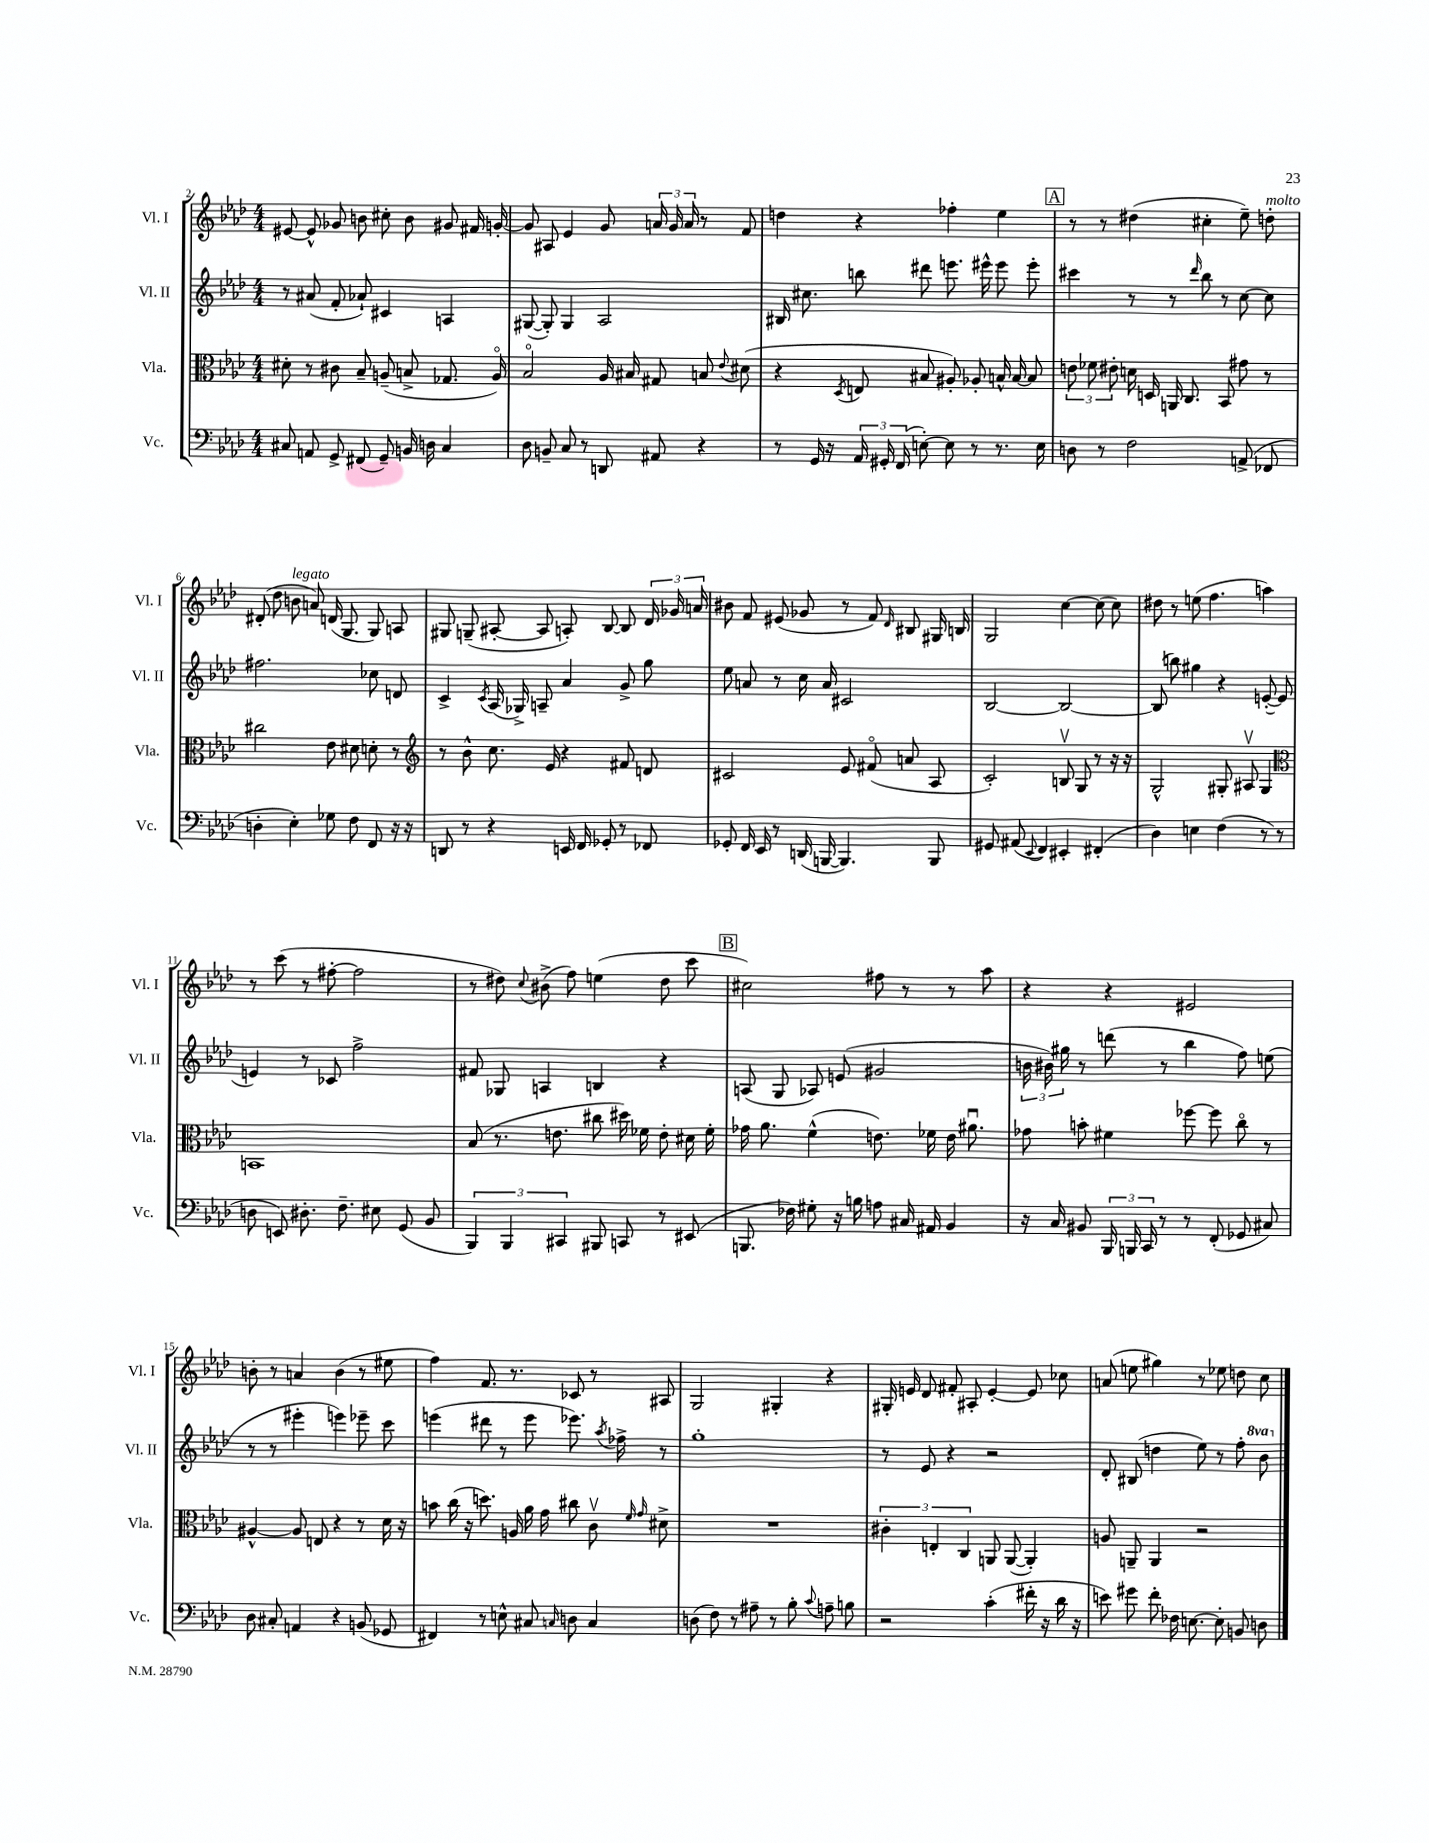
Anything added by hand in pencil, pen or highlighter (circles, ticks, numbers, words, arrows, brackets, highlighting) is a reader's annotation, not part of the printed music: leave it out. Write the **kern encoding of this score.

**kern	**kern	**kern	**kern
*part4	*part3	*part2	*part1
*staff4	*staff3	*staff2	*staff1
*I"Vc.	*I"Vla.	*I"Vl. II	*I"Vl. I
*I'Vc.	*I'Vla.	*I'Vl. II	*I'Vl. I
*clefF4	*clefC3	*clefG2	*clefG2
*k[b-e-a-d-]	*k[b-e-a-d-]	*k[b-e-a-d-]	*k[b-e-a-d-]
*M4/4	*M4/4	*M4/4	*M4/4
=2	=2	=2	=2
8C#X/	8d#X'\	8r	[8e#X/
8AAn/	8r	(8a#X/	8e#^^/]
8GG^/	8c#X\	8f'/	8g-X/
(8FF#X/	8B-~/	8a-X`/)	8bn\
8GG~/)	(8An~/	4c#X/	8cc#X'\
16BBn/	8Bn^/	.	8b\
16Dn\	.	.	.
4C#/	8.G-X/	4An/	8g#X/
.	.	.	16f#X/
.	16A/)	.	[16gn'/
=3	=3	=3	=3
8D-\	2B-/	([8G#X/	8g/]
8BBn~/	.	8G#'/])	8A#X/
8C/	.	4G#/	4e-/
8r	.	.	.
8DDn/	16A-/	2A-/	8g/
.	16B#X/	.	.
8AA#X/	8G#X/	.	24an/
.	.	.	24g/
.	.	.	24a/
4r	8Bn/	.	8r
.	8qqe-/	.	.
.	(8d#X\	.	8f/
=4	=4	=4	=4
8r	4r	16B#X/	4ddn\
.	.	8.cc#X\	.
16GG/	.	.	.
16r	.	.	.
.	8qD-/	.	.
24AA-/	8En/	8bbn\	4r
24GG#X'/	.	.	.
(24FF/	.	.	.
[8En'\)	8B#X/	8ddd#X\	.
8E\]	8A#X'/)	8.eeen\	4ff-X'\
8r	8A-X'/	.	.
.	.	16eee#X^^\	.
8.r	16Bn^^/	8eee#\	4ee-\
.	[16B/	.	.
.	8B/]	8eee#'\	.
16E\	.	.	.
!!LO:REH:place=s1:t=A
=5	=5	=5	=5
8Dn\	12en\	4ccc#X\	8r
.	12f-X\	.	.
8r	.	.	8r
.	12e#X'\	.	.
2F\	16dn\	8r	(4dd#X\
.	16Dn/	.	.
.	16AAn/	8r	.
.	8.C/	.	.
.	.	16qqddd-/	.
.	.	8bb-\	4cc#X'\
.	8BB-/	8r	.
(8AAn^/	8g#X\	[8cc\	8ee-~\)
!	!	!	!LO:TX:a:i:t=molto
8FF-X/	8r	8cc\]	8ddn'\
!!LO:LB:g=z
=6	=6	=6	=6
4Dn'\	2cc#X\	2.ff#X\	(8d#X'/
.	.	.	8dd-\
!	!	!	!LO:TX:a:i:t=legato
4E-'\)	.	.	8bn\
.	.	.	8an/)
8G-X\	8e-\	.	(16dn/
.	.	.	8.G/
8F\	8d#X\	.	.
8FF/	8dn'\	8cc-X\	8G/)
16r	8r	8dn/	8An/
16r	.	.	.
=7	=7	=7	=7
*	*clefG2	*	*
8DDn/	8r	4c^/	8G#X/
8r	8b-^^\	.	(8Gn~/
.	.	8qc/	.
4r	8.cc\	(16A-/	[8A#X'/
.	.	16G-X^/)	.
.	.	8An~/	8A#/]
.	16e-/	.	.
16EEn/	4r	4a-/	8An'/)
16FF/	.	.	.
8GG-X'/	.	.	[8B-/
8r	8f#X/	8g^/	8B-/]
8FF-X/	8dn/	8gg\	24d-/
.	.	.	24g-X/
.	.	.	24an/
=8	=8	=8	=8
8GG-X'/	2c#X/	8ee-\	8b#X\
16FF/	.	8an/	8f/
16EE-/	.	.	.
8r	.	8r	(8e#X/
(16DDn/	.	16cc\	8g-X/
[16BBBn/	.	16a/	.
4.BBB/])	8e-/	2c#X/	8r
.	(8f#X/	.	8f/)
.	.	.	16qqd-/
.	8an/	.	8B#X/
8BBB/	8A-/	.	16G#X/
.	.	.	16Bn/
=9	=9	=9	=9
8GG#X/	2c'/)	[2B-/	2G/
(8AA#X/	.	.	.
8qqEE-/	.	.	.
4FF/)	.	.	.
4EE#X'/	8Bnv/	2B-/_	[4cc\
.	8G/	.	.
(4FF#X'/	8r	.	(8cc\]
.	16r	.	8cc\)
.	16r	.	.
=10	=10	=10	=10
4D-\)	2G^^/	(8B-/]	8dd#X\
.	.	8bbn\)	8r
4En\	.	4gg#X\	(8een\
.	.	.	4.ff\
(4F\	8G#X'/	4r	.
.	8A#Xv/	.	.
8r	4G#/	([8en'/	4aan\)
8r	.	8e/]	.
!!LO:LB:g=z
=11	=11	=11	=11
*	*clefC3	*	*
8Dn\	1BBn	4en/)	8r
8EEn/)	.	.	(8ccc\
8.D#X'\	.	8r	8r
.	.	8c-X/	[8ff#X'\
8.F~\	.	.	.
.	.	2ff^\	2ff#\]
8E#X\	.	.	.
(8GG/	.	.	.
8BB-/	.	.	.
=12	=12	=12	=12
6BBB-/)	(8B-/	8f#X/	8r
.	8.r	8G-X/	8dd#X\)
6BBB-/	.	.	.
.	.	.	8qqcc/
.	.	4An/	(8b#X^\
.	8.en\	.	.
6CC#X/	.	.	.
.	.	.	8ff\)
8BBB#X/	8cc#X\	4Bn/	(4een\
8CCn/	16dd#X\)	.	.
.	16f-X\	.	.
8r	8e'\	4r	8dd#\
(8EE#X/	16d#X\	.	8ccc\
.	16f-'\	.	.
!!LO:REH:place=s1:t=B
=13	=13	=13	=13
8.BBBn/	16g-X\	(8An/	2cc#X\)
.	8.a-\	.	.
.	.	8G/	.
16F-X\)	.	.	.
8G#X'\	(4f^^\	8A-X/)	.
16r	.	(8en/	.
16Bn\	.	.	.
8An\	8.en\)	2g#X/	8ff#X\
16C#X/	.	.	8r
16AA#X/	16f-X\	.	.
4BB-/	16e\	.	8r
.	8.a#Xu\	.	.
.	.	.	8aa-\
=14	=14	=14	=14
16r	8g-X\	24bn\	4r
.	.	24b#X\)	.
16C/	.	.	.
.	.	24gg#X\	.
8BB#X/	8bn'\	8r	.
24BBB-/	4f#X\	(8dddn\	4r
24BBBn/	.	.	.
24CC/	.	.	.
8r	.	8r	.
8r	[8ff-X\	4bb-\	2e#X/
(8FF'/	8ff-\]	.	.
8GG-X/	8cc\	8ff\)	.
8C#X/)	8r	(8een\	.
!!LO:LB:g=z
=15	=15	=15	=15
8D-\	[4A#X^^/	8r	8bn'\
8C#X'/	.	8r	8r
4AAn/	8A#/]	4eee#X'\	4an/
.	8En/	.	.
4r	4r	4eeen\)	(4b\
(8BBn/	8r	8eee-X~\	8r
8GG-X/	16d-\	8ccc\	8ee#X\
.	16r	.	.
=16	=16	=16	=16
4FF#X/)	8bn\	(4eeen\	4ff\)
.	(16cc\	.	.
.	16r	.	.
8r	8.ddn\)	8ddd#X\	8.f/
8En^^\	.	8r	.
.	16An/	.	8.r
8C#X/	16a-\	8eee\	.
.	16g\	.	.
16qqCn/	.	.	.
8Dn\	8cc#X\	8.eee-X\)	8c-X/
4C/	8cv\	.	8r
.	.	8qaa-/	.
.	.	16ff-X^\	.
.	16qqf/	.	.
.	16qqg/	.	.
.	8d#X^\	8r	8A#X/
=17	=17	=17	=17
(8Dn\	1r	1gg'	2G/
8F\)	.	.	.
8r	.	.	.
8A#X~\	.	.	.
8r	.	.	4G#X'/
8B-'\	.	.	.
8qqc/	.	.	.
8An~\	.	.	4r
8Bn\	.	.	.
=18	=18	=18	=18
2r	6c#X'\	8r	16G#X'/
.	.	.	16en/
.	.	8e-/	8d-/
.	6En'/	.	.
.	.	4r	8f#X'/
.	6C/	.	.
.	.	.	8A#X'/
(4c'\	8AAn/	2r	[4e'/
.	([8AA/	.	.
16f#X'\	4AA'/])	.	8e/]
16r	.	.	.
16d-\	.	.	8cc-X\
16r	.	.	.
=19	=19	=19	=19
8en\)	8An/	8d-'/	(8an/
8g#X\	8AAn~/	(8B#X/	8een\
8f'\	4AA/	4ddn\	4gg#X\)
16F-X\	.	.	.
[8.En\	.	.	.
.	2r	8ee-\)	8r
8E'\]	.	8r	8ee-X\
8BBn/	.	8ff'\	8ddn\
*	*	*8va	*
8Dn\	.	8bb-\	8cc\
*	*	*X8va	*
==	==	==	==
*-	*-	*-	*-
